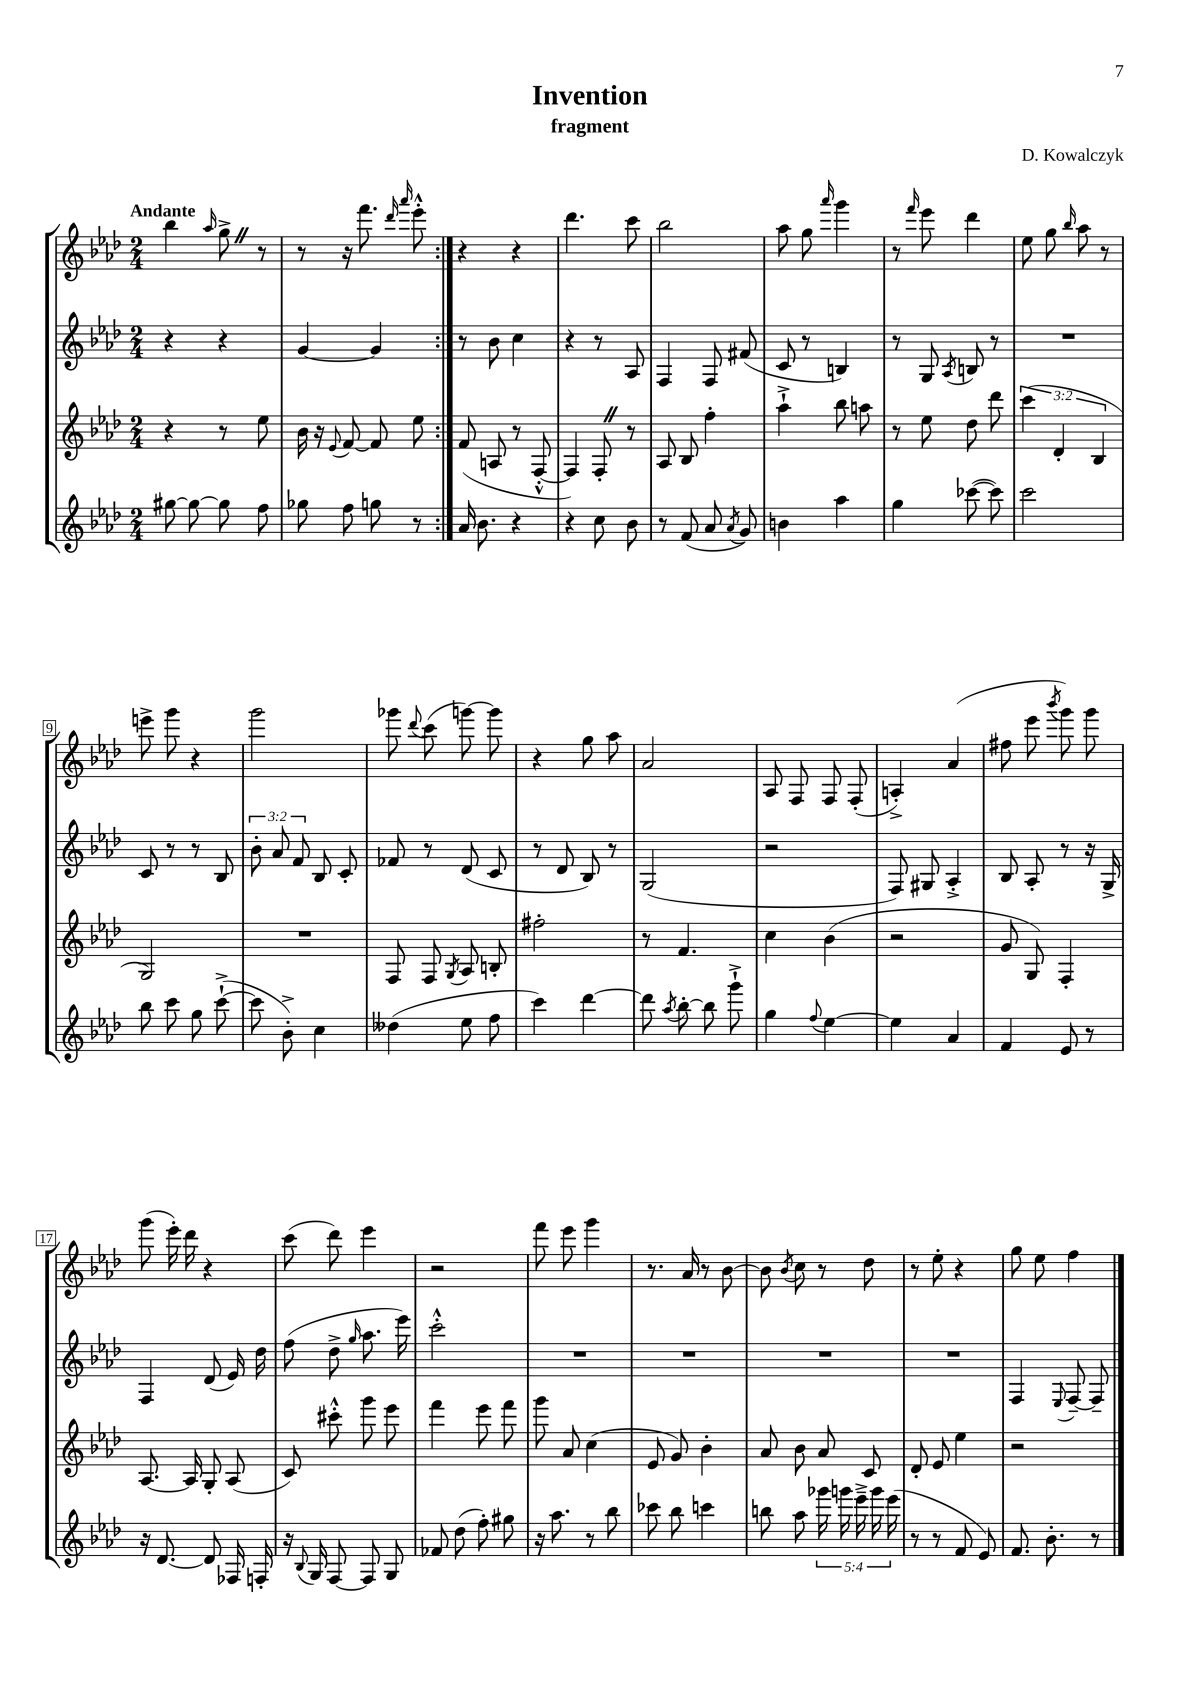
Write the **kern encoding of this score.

**kern	**kern	**kern	**kern
*part4	*part3	*part2	*part1
*staff4	*staff3	*staff2	*staff1
*clefG2	*clefG2	*clefG2	*clefG2
*k[b-e-a-d-]	*k[b-e-a-d-]	*k[b-e-a-d-]	*k[b-e-a-d-]
*M2/4	*M2/4	*M2/4	*M2/4
=1	=1	=1	=1
!	!	!	!LO:TX:a:B:t=Andante
[8gg#X\	4r	4r	4bb-\
8gg#\_	.	.	.
.	.	.	16qqaa-/
8gg#\]	8r	4r	8gg^Z\
8ff\	8ee-\	.	8r
=2	=2	=2	=2
8gg-X\	16b-\	[4g/	8r
.	16r	.	.
.	8qqe-/	.	.
8ff\	[8f/	.	16r
.	.	.	8.fff\
8ggn\	8f/]	4g/]	.
.	.	.	16qqddd-/
.	.	.	16qqaaa-/
8r	8ee-\	.	8eee-'^^\
=3:|!	=3:|!	=3:|!	=3:|!
16a-/	(8f/	8r	4r
8.b-\	.	.	.
.	8An/	8b-\	.
4r	8r	4cc\	4r
.	[8F'^^/	.	.
=4	=4	=4	=4
4r	4F/])	4r	4.ddd-\
8cc\	8F'Z/	8r	.
8b-\	8r	8A-/	8ccc\
=5	=5	=5	=5
8r	8A-/	4F/	2bb-\
(8f/	8B-/	.	.
8a-/	4ff'\	8F/	.
8qa-/	.	.	.
8g/)	.	(8f#X/	.
=6	=6	=6	=6
4bn\	4aa-`^\	8c/	8aa-\
.	.	8r	8gg\
.	.	.	16qqaaa-/
4aa-\	8bb-\	4Bn/)	4ggg\
.	8aan\	.	.
=7	=7	=7	=7
4gg\	8r	8r	8r
.	.	.	16qqfff/
.	8ee-\	8G/	8eee-\
.	.	8qA-/	.
([8ccc-X\	8dd-\	8Bn/	4ddd-\
8ccc-\])	8ddd-\	8r	.
=8	=8	=8	=8
2ccc\	(6ccc\	2r	8ee-\
.	.	.	8gg\
.	6d-'/	.	.
.	.	.	16qqbb-/
.	.	.	8aa-\
.	6B-/	.	.
.	.	.	8r
!!LO:LB:g=z
=9	=9	=9	=9
8bb-\	2G/)	8c/	8eeen^\
8ccc\	.	8r	8ggg\
8gg\	.	8r	4r
([8ccc`^\	.	8B-/	.
=10	=10	=10	=10
8ccc\]	2r	12b-'\	2ggg\
.	.	12a-/	.
8b-'^\)	.	.	.
.	.	12f/	.
4cc\	.	8B-/	.
.	.	8c'/	.
=11	=11	=11	=11
(4dd--X\	8F/	8f-X/	8ggg-X\
.	.	.	8qqddd-/
.	8F/	8r	(8ccc\
.	8qG/	.	.
8ee-\	8A-/	(8d-/	[8gggn\)
8ff\	8Bn'/	8c/	8ggg\]
=12	=12	=12	=12
4ccc\)	2ff#X'\	8r	4r
.	.	8d-/	.
[4ddd-\	.	8B-/)	8gg\
.	.	8r	8aa-\
=13	=13	=13	=13
8ddd-\]	8r	(2G/	2a-/
8qaa-/	.	.	.
[8bb-'\	4.f/	.	.
8bb-\]	.	.	.
8ggg`^\	.	.	.
=14	=14	=14	=14
4gg\	4cc\	2r	8A-/
.	.	.	8F/
8qqff/	.	.	.
[4ee-\	(4b-\	.	8F/
.	.	.	(8F'/
=15	=15	=15	=15
4ee-\]	2r	8F/)	4An'^/)
.	.	8G#X/	.
4a-/	.	4A-'^/	(4a-/
=16	=16	=16	=16
4f/	8g/	8B-/	8ff#X\
.	8G/)	8A-'/	8eee-\
.	.	.	8qbbb-/
8e-/	4F'/	8r	8ggg\)
8r	.	16r	8ggg\
.	.	16G^/	.
!!LO:LB:g=z
=17	=17	=17	=17
16r	[8.A-/	4F/	(8ggg\
[8.d-/	.	.	.
.	.	.	16eee-'\)
.	16A-/]	.	16ddd-\
8d-/]	8G'/	(8d-/	4r
16F-X/	(8A-/	16e-/)	.
16Fn'/	.	16dd-\	.
=18	=18	=18	=18
16r	8c/)	(8ff\	(8ccc\
8qqB-/	.	.	.
16G/	.	.	.
[8F/	8ccc#X'^^\	8dd-^\	8ddd-\)
.	.	16qqgg/	.
8F/]	8ggg\	8.aa-\	4eee-\
8G/	8eee-\	.	.
.	.	16eee-\)	.
=19	=19	=19	=19
8f-X/	4fff\	2ccc'^^\	2r
(8dd-\	.	.	.
8ff'\)	8eee-\	.	.
8gg#X\	8fff\	.	.
=20	=20	=20	=20
16r	8ggg\	2r	8fff\
8.aa-\	.	.	.
.	8a-/	.	8eee-\
8r	(4cc\	.	4ggg\
8bb-\	.	.	.
=21	=21	=21	=21
8ccc-X\	8e-/	2r	8.r
8bb-\	8g/)	.	.
.	.	.	16a-/
4cccn\	4b-'\	.	8r
.	.	.	[8b-\
=22	=22	=22	=22
8bbn\	8a-/	2r	8b-\]
.	.	.	8qb-/
8aa-\	8b-\	.	8cc\
20ggg-X\	8a-/	.	8r
20gggn\	.	.	.
20eee-~^\	.	.	.
.	8c/	.	8dd-\
20ggg\	.	.	.
(20eee-\	.	.	.
=23	=23	=23	=23
8r	8d-'/	2r	8r
8r	8e-/	.	8ee-'\
8f/	4ee-\	.	4r
8e-/)	.	.	.
=24	=24	=24	=24
8.f/	2r	4F/	8gg\
.	.	.	8ee-\
8.b-'\	.	.	.
.	.	8qqE-/	.
.	.	[8F~/	4ff\
8r	.	8F~/]	.
==	==	==	==
*-	*-	*-	*-
